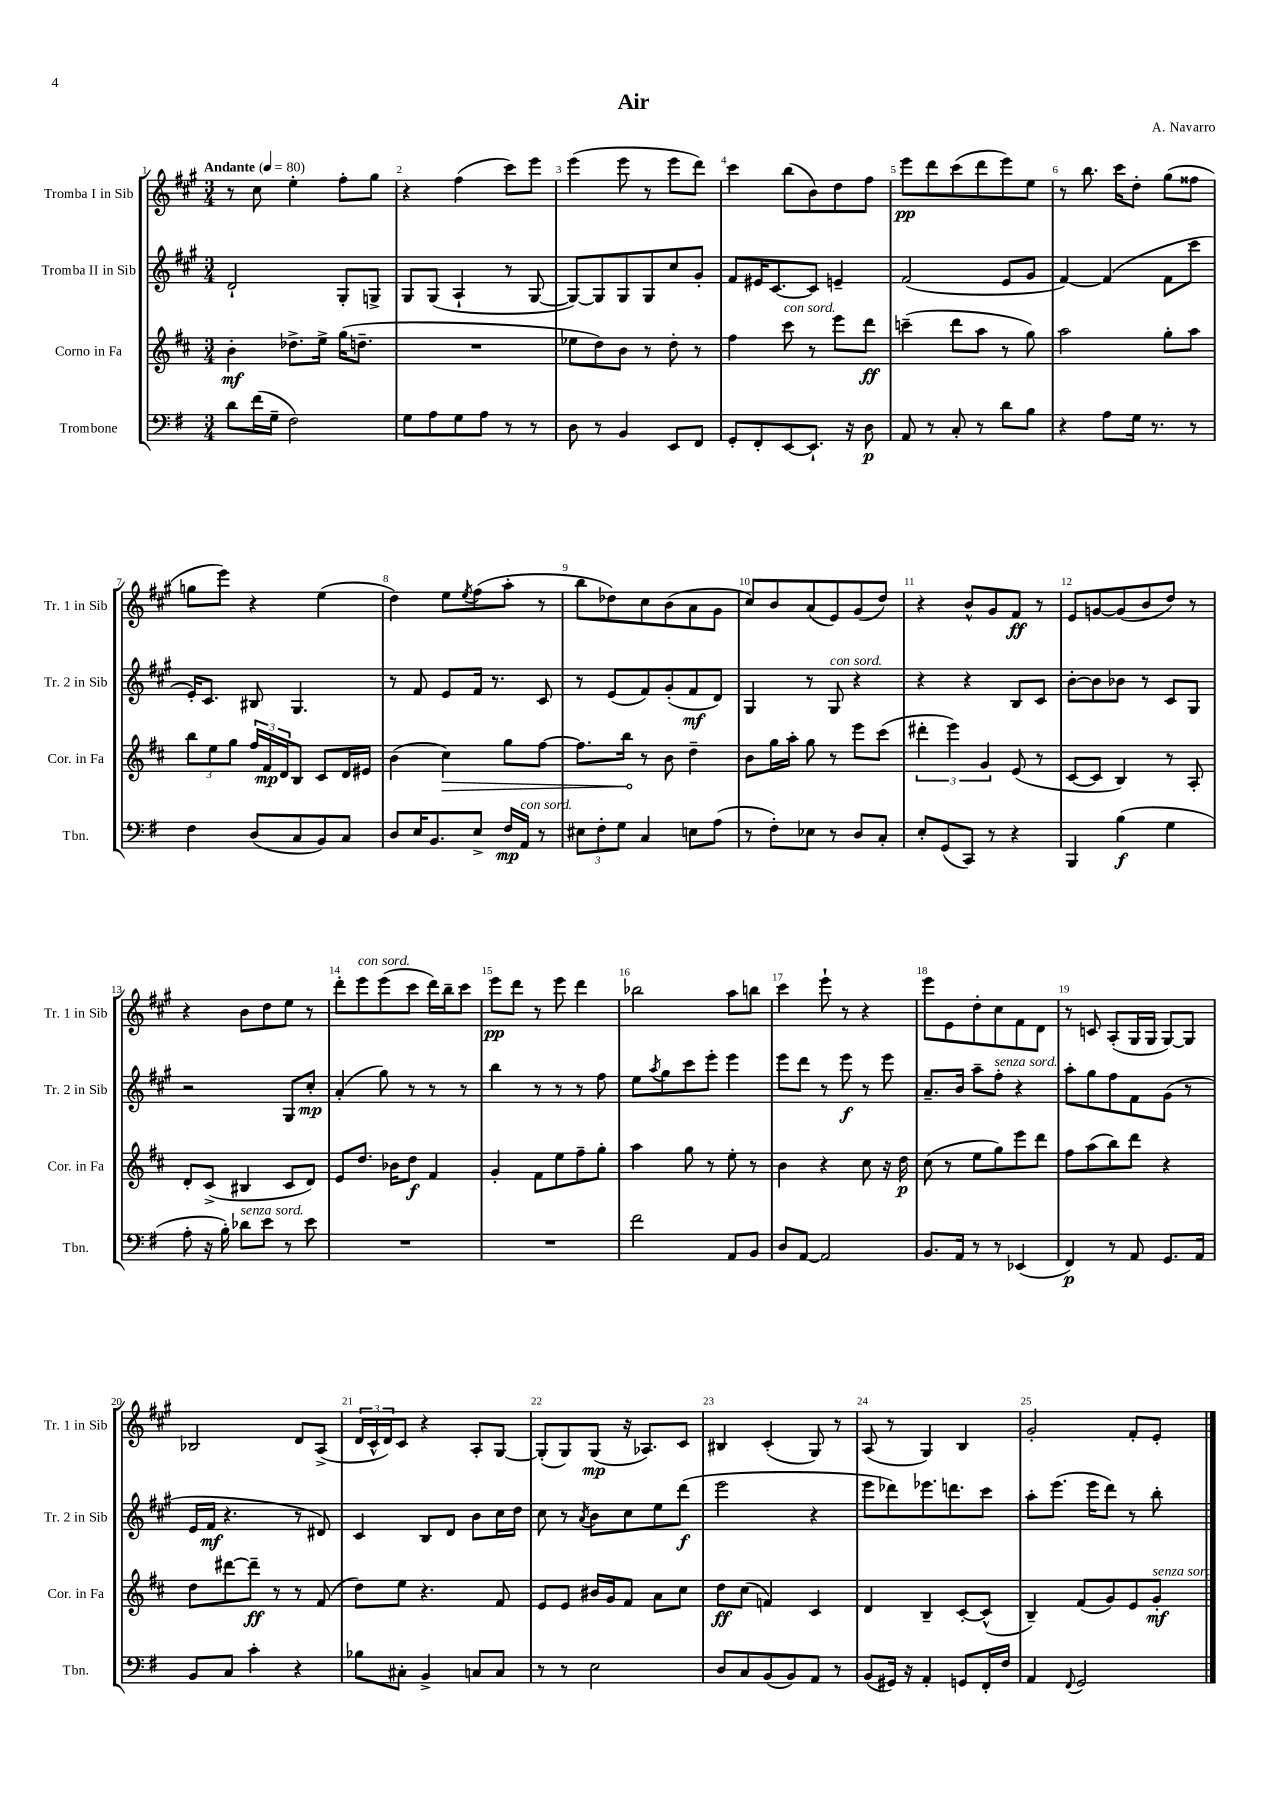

**kern	**kern	**kern	**kern
*staff4	*staff3	*staff2	*staff1
*clefF4	*clefG2	*clefG2	*clefG2
*k[f#]	*k[f#c#]	*k[f#c#g#]	*k[f#c#g#]
*M3/4	*M3/4	*M3/4	*M3/4
*MM80	*MM80	*MM80	*MM80
8d	4b'	2d`	8r
(16f#	.	.	8cc#
16G~	.	.	.
2F#)	8.dd-^	.	4ee'
.	16ee^	.	.
.	(16gg	8G#'	8ff#'
.	8.dd~	.	.
.	.	8G^	8gg#
=	=	=	=
8G	2.r	8G#	4r
8A	.	(8G#	.
8G	.	4A`	(4ff#
8A	.	.	.
8r	.	8r	8ccc#)
8r	.	[8G#	8eee
=	=	=	=
8D	8ee-	8G#_)	(4eee
8r	8dd)	8G#]	.
4BB	8b	8G#	8eee
.	8r	8G#	8r
8EE	8dd'	8cc#	8eee
8FF#	8r	8g#'	8ddd)
=	=	=	=
8GG'	4ff#	8f#	4ccc#
8FF#'	.	16e#	.
.	.	[8.c#	.
[8EE	8ccc#	.	(8bb
8.EE`]	8r	8c#]	8b)
.	8eee	4e~	8dd
16r	.	.	.
8D	8ddd	.	8ff#
=	=	=	=
8AA	(4ccc~	(2f#	8eee
8r	.	.	8ddd
8C'	8ddd	.	(8ccc#
8r	8aa	.	8ddd
8d	8r	8e	8eee)
8B	8gg)	8g#	8ee
=	=	=	=
4r	2aa	[4f#)	8r
.	.	.	8.bb
8A	.	(4f#]	.
.	.	.	16ccc#
16G	.	.	8dd'
8.r	.	.	.
.	8gg'	8f#	(8gg#
8r	8aa	8ccc#	8ff##
=	=	=	=
4F#	12bb	16e')	8gg
.	.	8.c#	.
.	12ee	.	.
.	.	.	8eee)
.	12gg	.	.
(8D	24ff#	8B#	4r
.	24f#	.	.
.	24d	.	.
8C	8B	4.G#	.
8BB)	8c#	.	(4ee
8C	16d	.	.
.	16e#	.	.
=	=	=	=
8D	(4b	8r	4dd)
16E	.	8f#	.
8.BB	.	.	.
.	4cc#)	8e	8ee
.	.	.	8qee
8E^	.	16f#	(8ff#
.	.	8.r	.
16F#	8gg	.	8aa'
16AA	.	.	.
8r	[8ff#	8c#	8r
=	=	=	=
12E#	8.ff#]	8r	8bb
12F#'	.	.	.
.	.	(8e	8dd-)
12G	.	.	.
.	16bb	.	.
4C	8r	8f#)	8cc#
.	8b	(8g#'	(8b
8E	4dd~	8f#	8a
(8A	.	8d)	8g#
=	=	=	=
8r	8b	4G#	8cc#)
8F#')	16gg	.	8b
.	16aa'	.	.
8E-	8gg	8r	(8a
8r	8r	8G#	8e)
8D	8eee	4r	(8g#
8C'	(8ccc#	.	8dd)
=	=	=	=
8E'	6ddd#'	4r	4r
(8GG	.	.	.
.	6eee)	.	.
8CC)	.	4r	8b^^
.	6g	.	.
8r	.	.	8g#
4r	(8e	8B	8f#
.	8r	8c#	8r
=	=	=	=
4BBB	[8c#	[8b'	8e
.	8c#]	8b]	[8g
(4B	4B)	8b-	(8g]
.	.	8r	8b
4G	8r	8c#	8dd)
.	8A'	8G#	8r
=	=	=	=
8A'	8d'	2r	4r
16r	(8c#^	.	.
16B')	.	.	.
8d-	4B#	.	8b
8e	.	.	8dd
8r	8c#	8G#	8ee
8e	8d)	8cc#'	8r
=	=	=	=
2.r	8e	(4a'	8ddd'
.	8.dd	.	8eee
.	.	8gg#)	(8eee
.	16b-	.	.
.	8dd	8r	8ccc#
.	4f#	8r	16ddd)
.	.	.	16bb~
.	.	8r	8ccc#
=	=	=	=
2.r	4g'	4bb	8eee
.	.	.	8ddd
.	8f#	8r	8r
.	8ee	8r	8eee
.	8ff#~	8r	4ddd
.	8gg'	8ff#	.
=	=	=	=
2f#	4aa	8ee	2bb-
.	.	8qaa	.
.	.	8gg#	.
.	8gg	8ccc#	.
.	8r	8eee'	.
8AA	8ee'	4eee	8aa
8BB	8r	.	8bb
=	=	=	=
8D	4b	8eee	4ccc#
[8AA	.	8ddd	.
2AA]	4r	8r	8eee`
.	.	8eee	8r
.	8cc#	8r	4r
.	16r	8eee	.
.	16dd	.	.
=	=	=	=
8.BB	(8cc#	8.a~	8eee
.	8r	.	8e
16AA	.	16b	.
8r	8ee	8aa~	8dd'
8r	8gg)	8ff#'	8cc#
(4EE-	8eee	4r	8f#
.	8ddd	.	8d
=	=	=	=
4FF#)	8ff#	8aa'	8r
.	(8aa	8gg#	8c
8r	8bb)	8ff#	(8A'
8AA	8ddd	8f#	16G#
.	.	.	16G#
8.GG	4r	(8g#	[8G#)
.	.	8r	8G#]
16AA	.	.	.
=	=	=	=
8BB	8dd	16e	2B-
.	.	16f#	.
8C	[8ddd#	4.r	.
4c'	8ddd#~]	.	.
.	8r	.	.
4r	8r	8r	8d
.	(8f#	8d#)	(8A^
=	=	=	=
8B-	8dd)	4c#	24d
.	.	.	24c#^^
.	.	.	24d)
8C#'	8ee	.	8c#
4BB^	4.r	8B	4r
.	.	8d	.
8C	.	8b	8A'
8C	8f#	16cc#	[8G#
.	.	16dd	.
=	=	=	=
8r	8e	8cc#	(8G#']
8r	8e	8r	8G#)
.	.	8qa	.
2E	16b#	8b	(8G#
.	16g	.	.
.	8f#	8cc#	16r
.	.	.	8.A-)
.	8a	8ee	.
.	8cc#	(8ddd	8c#
=	=	=	=
8D	8dd	2eee	4B#
8C	(8cc#	.	.
(8BB	4f)	.	(4c#'
8BB)	.	.	.
8AA	4c#	4r	8G#)
8r	.	.	8r
=	=	=	=
(8BB	4d	8eee	(8A
16GG#)	.	8ddd-)	8r
16r	.	.	.
4AA'	4B~	8.eee-	4G#)
.	.	8.ddd	.
8GG	[8c#'	.	4B
16FF#'	(8c#^^]	8ccc#	.
16F#	.	.	.
=	=	=	=
4AA	4B~)	8aa'	2g#'
.	.	(8.eee	.
8qqFF#	.	.	.
2GG	(8f#	.	.
.	.	16eee	.
.	8g)	8ddd)	.
.	8e	8r	8f#'
.	8g'	8bb'	8e'
==	==	==	==
*-	*-	*-	*-
